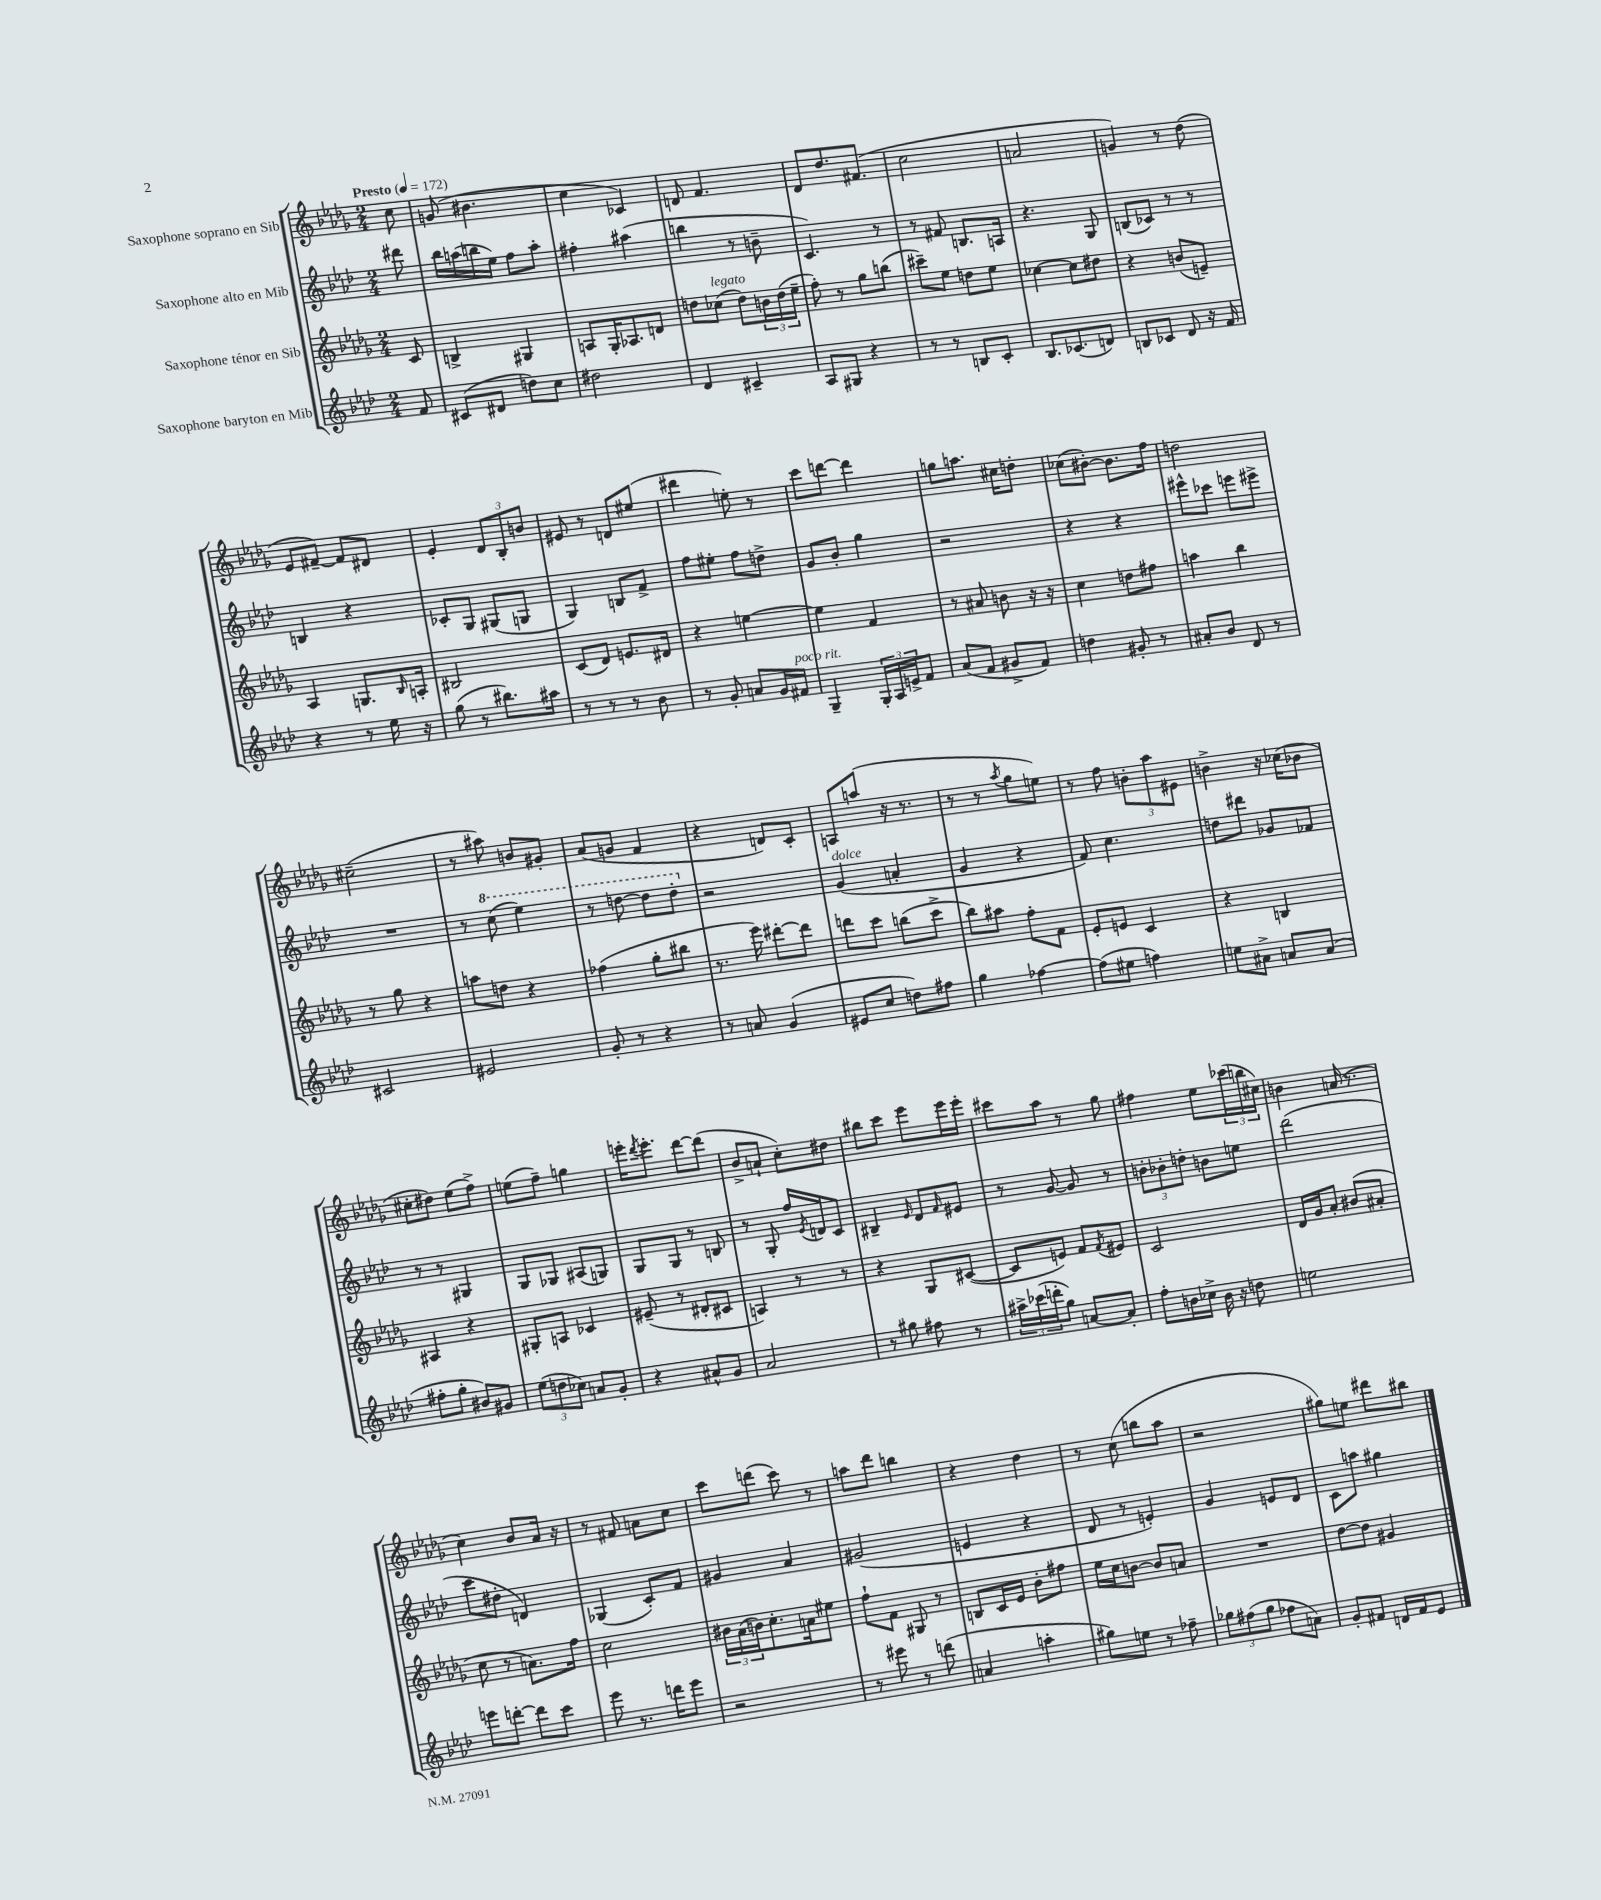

**kern	**kern	**kern	**kern
*part4	*part3	*part2	*part1
*staff4	*staff3	*staff2	*staff1
*I"Saxophone baryton en Mib	*I"Saxophone ténor en Sib	*I"Saxophone alto en Mib	*I"Saxophone soprano en Sib
*clefG2	*clefG2	*clefG2	*clefG2
*k[b-e-a-d-]	*k[b-e-a-d-g-]	*k[b-e-a-d-]	*k[b-e-a-d-g-]
*M2/4	*M2/4	*M2/4	*M2/4
*MM172	*MM172	*MM172	*MM172
=	=	=	=
!	!	!	!LO:TX:a:B:t=Presto
8f/	8c/	8ddd#X\	8cc\
=1	=1	=1	=1
(8c#X/L	4Bn^/	16bb-\LL	(8gn/
.	.	(16aan\	.
8d#X/J	.	16bbn\	4.b#X\
.	.	16ee-\JJ)	.
8ddn\L)	4G#X/	8ff\L	.
8cc\J	.	8aa'\J	.
=2	=2	=2	=2
2dd#X\	8An/L	4ff#X'\	4cc\
.	16G-'/K	.	.
.	8.A-X/	.	.
.	.	(4aa#X\	4c-X/)
.	8dn/J	.	.
=3	=3	=3	=3
4d-/	8ddn\L	4bbn\	8dn/
!	!LO:TX:a:i:t=legato	!	!
.	(8cc-X\J	.	4.f/
4c#X~/	8dd\L)	8r	.
.	24bn\L	8bn~\	.
.	(24dd\	.	.
.	24ee-~\JJ	.	.
=4	=4	=4	=4
8A-/L	8ff'\)	4.c/)	8d-/L
8G#X/J	8r	.	8.dd-/
4r	8gg-\L	.	.
.	.	.	(8.f#X/J
.	(8bbn\J	8r	.
=5	=5	=5	=5
8r	8ccc#X~\L)	8r	2cc\
8r	8ee-\J	8f#X/	.
8Bn/L	8ddn\L	8.Bn/L	.
8c'/J	8ee-\J	.	.
.	.	16An/Jk	.
=6	=6	=6	=6
8.B-/L	[4cc-X\	4.r	2an/
(8.c-X/	.	.	.
.	8cc-\L]	.	.
8dn/J)	8dd#X\J	8G/	.
=7	=7	=7	=7
8Bn/L	4r	(8Bn/L	4gn/)
8c-X/J	.	8c-X/J)	.
8d-/	(8bn/L	8r	8r
16r	8en~/J)	8r	(8dd-\
16f/	.	.	.
!!LO:LB:g=z
=8	=8	=8	=8
4r	4A-/	4Bn/	8e-/L
.	.	.	[8f#X~/J)
8r	8.Gn/L	4r	8f#/L]
16ee-\	.	.	8d#X/J
.	16qqB-/	.	.
16r	16An'/Jk	.	.
=9	=9	=9	=9
(8gg\	2B#X/	8c-X'/L	4e-'/
8r	.	8G/J	.
8.bb#X\L)	.	(8G#X/L	12d-/L
.	.	.	12B-'/
.	.	8Gn/J	.
.	.	.	12bn/J
16aa#X\Jk	.	.	.
=10	=10	=10	=10
8r	(8c/L	4G/)	8e#X/
8r	8d-/J)	.	8r
8r	8.en/L	8Bn/L	8dn/L
8b-\	.	8f^/J	(8ee#X/J
.	16d#X/Jk	.	.
=11	=11	=11	=11
8r	4r	8ff\L	4ddd#X\
8g'/	.	8ee#X'\J	.
8an/L	[4een\	8ff\L	8een'\)
16g/L	.	8ddn^\J	8r
!LO:TX:a:i:t=poco rit.	!	!	!
16f#X/JJ	.	.	.
=12	=12	=12	=12
4G~/	4ee\]	8g/L	8ccc\L
.	.	8b-'/J	[8dddn\J
24G'/LL	4f/	4gg\	4ddd\]
24A-/	.	.	.
24en^/J	.	.	.
8f/J	.	.	.
=13	=13	=13	=13
(8a-/L	8r	2r	8ggn\L
8f/J	8a#X/	.	8.aan\J
8g#X^/L	8bn\	.	.
.	.	.	16cc#X\KL
8f/J)	16r	.	8ddn'\J
.	16r	.	.
=14	=14	=14	=14
4ddn\	4cc\	4r	(8cc-X\L
.	.	.	[8b#X'\J)
8g#X'/	8ddn\L	4r	8.b#\L]
8r	8ff#X\J	.	.
.	.	.	16ff\Jk
=15	=15	=15	=15
8a#X'/L	4aan\	8eee#X^^\L	2ddn\
8b-/J	.	8ccc-X\J	.
8d-/	4bb-\	8eeen\L	.
8r	.	8eee#X^\J	.
!!LO:LB:g=z
=16	=16	=16	=16
2c#X/	8r	2r	(2cc#X~\
.	8gg-\	.	.
.	4r	.	.
=17	=17	=17	=17
2e#X/	8aan\L	8r	8r
*	*	*8va	*
.	8ddn\J	(8ccc\	8aa#X\)
.	4r	4eee-\)	8bn/L
.	.	.	8g#X'/J
=18	=18	=18	=18
8g'/	(4ff-X\	8r	(8a-/L
8r	.	[8dddn\	8gn/J
4r	8gg-'\L	8ddd\L]	4f/
.	8bb#X\J	8ddd'\J	.
=19	=19	=19	=19
*	*	*X8va	*
8r	8.r	2r	4r
8an/	.	.	.
.	16eee-\)	.	.
(4g/	[8ddd#X'\L	.	8dn/L)
.	8ddd#\J]	.	8c'/J
=20	=20	=20	=20
!	!	!LO:TX:a:i:t=dolce	!
8e#X/L	8dddn\L	(4g/	8An/L
8cc/J	8ccc\J	.	(8aan/J
8ddn\L)	(8bbn\L	4an'/	16r
.	.	.	8.r
8ff#X\J	8ccc^\J	.	.
=21	=21	=21	=21
4gg\	8bb-\L)	4g/	8r
.	8aa#X\J	.	8r
.	.	.	8qaa-/
[4ff-X\	8ff'\L	4r	8gg-\L
.	8f\J	.	8een\J)
=22	=22	=22	=22
(8ff-\L]	8e-'/L	8f/)	8r
8ee#X\J	8en/J	4.cc\	8ff\
4ffn\)	4c/	.	12bn'\L
.	.	.	12aa-\
.	.	.	12e#X\J
=23	=23	=23	=23
8een\L	4r	8ddn\L	4bn^\
8a#X^\J	.	8ddd#X\J	.
8an/L	4Bn/	8g-X/L	16r
.	.	.	(16cc-X\KL
(8a/J	.	8f-X/J	8b-X\J
!!LO:LB:g=z
=24	=24	=24	=24
8ff#X'\L	4A#X/	8r	8cc#X'\L
8gg'\J	.	8r	8dd#X\J)
8b#X/L)	4r	4G#X/	(8ee-\L
8g#X/J	.	.	8ff^\J)
=25	=25	=25	=25
(12ee-\L	8G#X'/L	8G/L	(8een\L
12ddn\	.	.	.
.	8An/J	8G-X/J	8ff~\J)
12cc-X\J)	.	.	.
8an/L	4c-X/	(8A#X/L	4ggn\
8g'/J	.	8Gn/J)	.
=26	=26	=26	=26
4r	(8e#X~/	8G/L	16eeen'\KL
.	.	.	8qddd-/
.	.	.	8.eee'\J
.	8r	8G/J	.
8a#X^^/L	8d#X'/L	8r	[8ddd-\L
8g/J	8c#X/J	8Bn/	(8ddd-\J]
=27	=27	=27	=27
2a-/	4An/)	8r	8b-^/L
.	.	8G'/	8an`/J
.	8r	16ff/LL	8cc'\L)
.	.	8qe-/	.
.	.	16dn/J	.
.	8r	8c/J	8dd#X\J
=28	=28	=28	=28
8r	4r	4B#X~/	8bb#X\L
8gg#X\	.	.	8ccc\J
.	.	16qqe-/	.
8ff#X\	8G-/L	8d-/L	8eee-\L
.	.	16qqf/	.
8r	([8c#X/J	8e#X/J	16eee-\L
.	.	.	16eee-'\JJ
=29	=29	=29	=29
24aa#X^\LL	8c#/L]	8r	8ccc#X\L
(24ccc-X\	.	.	.
24dddn'\J	.	.	.
8gg\J)	8en/J)	[8g/	8aa-\J
[8an/L	8f/L	8g/]	8r
.	8qf/	.	.
8a'/J]	8e#X/J	8r	8gg-\
=30	=30	=30	=30
8ff'\L	2c/	12bn'\L	4ff#X\
.	.	12b-X'\	.
16bn\L	.	.	.
.	.	12ddn'\J	.
16cc-X^\JJ	.	.	.
16b\	.	8bn\L	8ee-\L
16r	.	.	.
8ddn\	.	8een\J	(24ccc-X\L
.	.	.	24bbn\
.	.	.	24cc#X\JJ)
=31	=31	=31	=31
2een\	16d-/LL	(2ddd-\	4bn\
.	16g-/J	.	.
.	8a-'/J	.	.
.	(8b#X/L	.	(16an/
.	.	.	8.r
.	8a#X'/J	.	.
!!LO:LB:g=z
=32	=32	=32	=32
8eeen\L	8cc\	8ccc\L	4cc\)
[8dddn'\J	8r	8dd#X'\J	.
8ddd\L]	8.an\L)	4dn/)	8b-/L
8ccc\J	.	.	16a-/Jk
.	16ff\Jk	.	16r
=33	=33	=33	=33
8eee-\	2cc\	(4G-X/	8r
8.r	.	.	8f#X/
.	.	8c'/L)	8an\L
16dddn\KL	.	.	.
8eee-\J	.	8f/J	8cc\J
=34	=34	=34	=34
2r	24b#X\LL	4g#X/	8ccc\L
.	(24a-\	.	.
.	24bn\J)	.	.
.	8.cc'\	.	(8dddn\J
.	.	4a-/	8ccc\)
.	16an\k	.	.
.	8ee#X\J	.	8r
=35	=35	=35	=35
8r	8ff`\L	(2g#X/	8aan\L
8eee#X\	8f\J	.	8ddd-\J
8r	8G#X/	.	4bbn\
(8dddn\	8r	.	.
=36	=36	=36	=36
4an/	8Bn/L	4en/	4r
.	16c/L	.	.
.	16e-/JJ	.	.
4aan'\	8b-'\L	4r	4dd-\
.	8ff#X\J	.	.
=37	=37	=37	=37
8gg#X\L)	16ee-\LL	8d-/	8r
.	16cc\J	.	.
8een\J	[8bn\J	8r	(8cc\
8r	8b/L]	4en'/)	8bbn\L
8ff-X~\	8an/J	.	8aa-\J
=38	=38	=38	=38
12gg-X\L	2r	4g/	2r
(12ff#X\	.	.	.
12gg-\J	.	.	.
8ff-X\L	.	8en/L	.
8an\J)	.	8d-/J	.
=39	=39	=39	=39
8g'/L	[8dd-\L	8c\L	8gg#X\L)
8f#X/J	8dd-\J]	8aan\J	8een\J
16dn/LL	4g#X/	4gg#X\	8ddd#X\L
16f#/J	.	.	.
8e-/J	.	.	8bb#X\J
==	==	==	==
*-	*-	*-	*-
